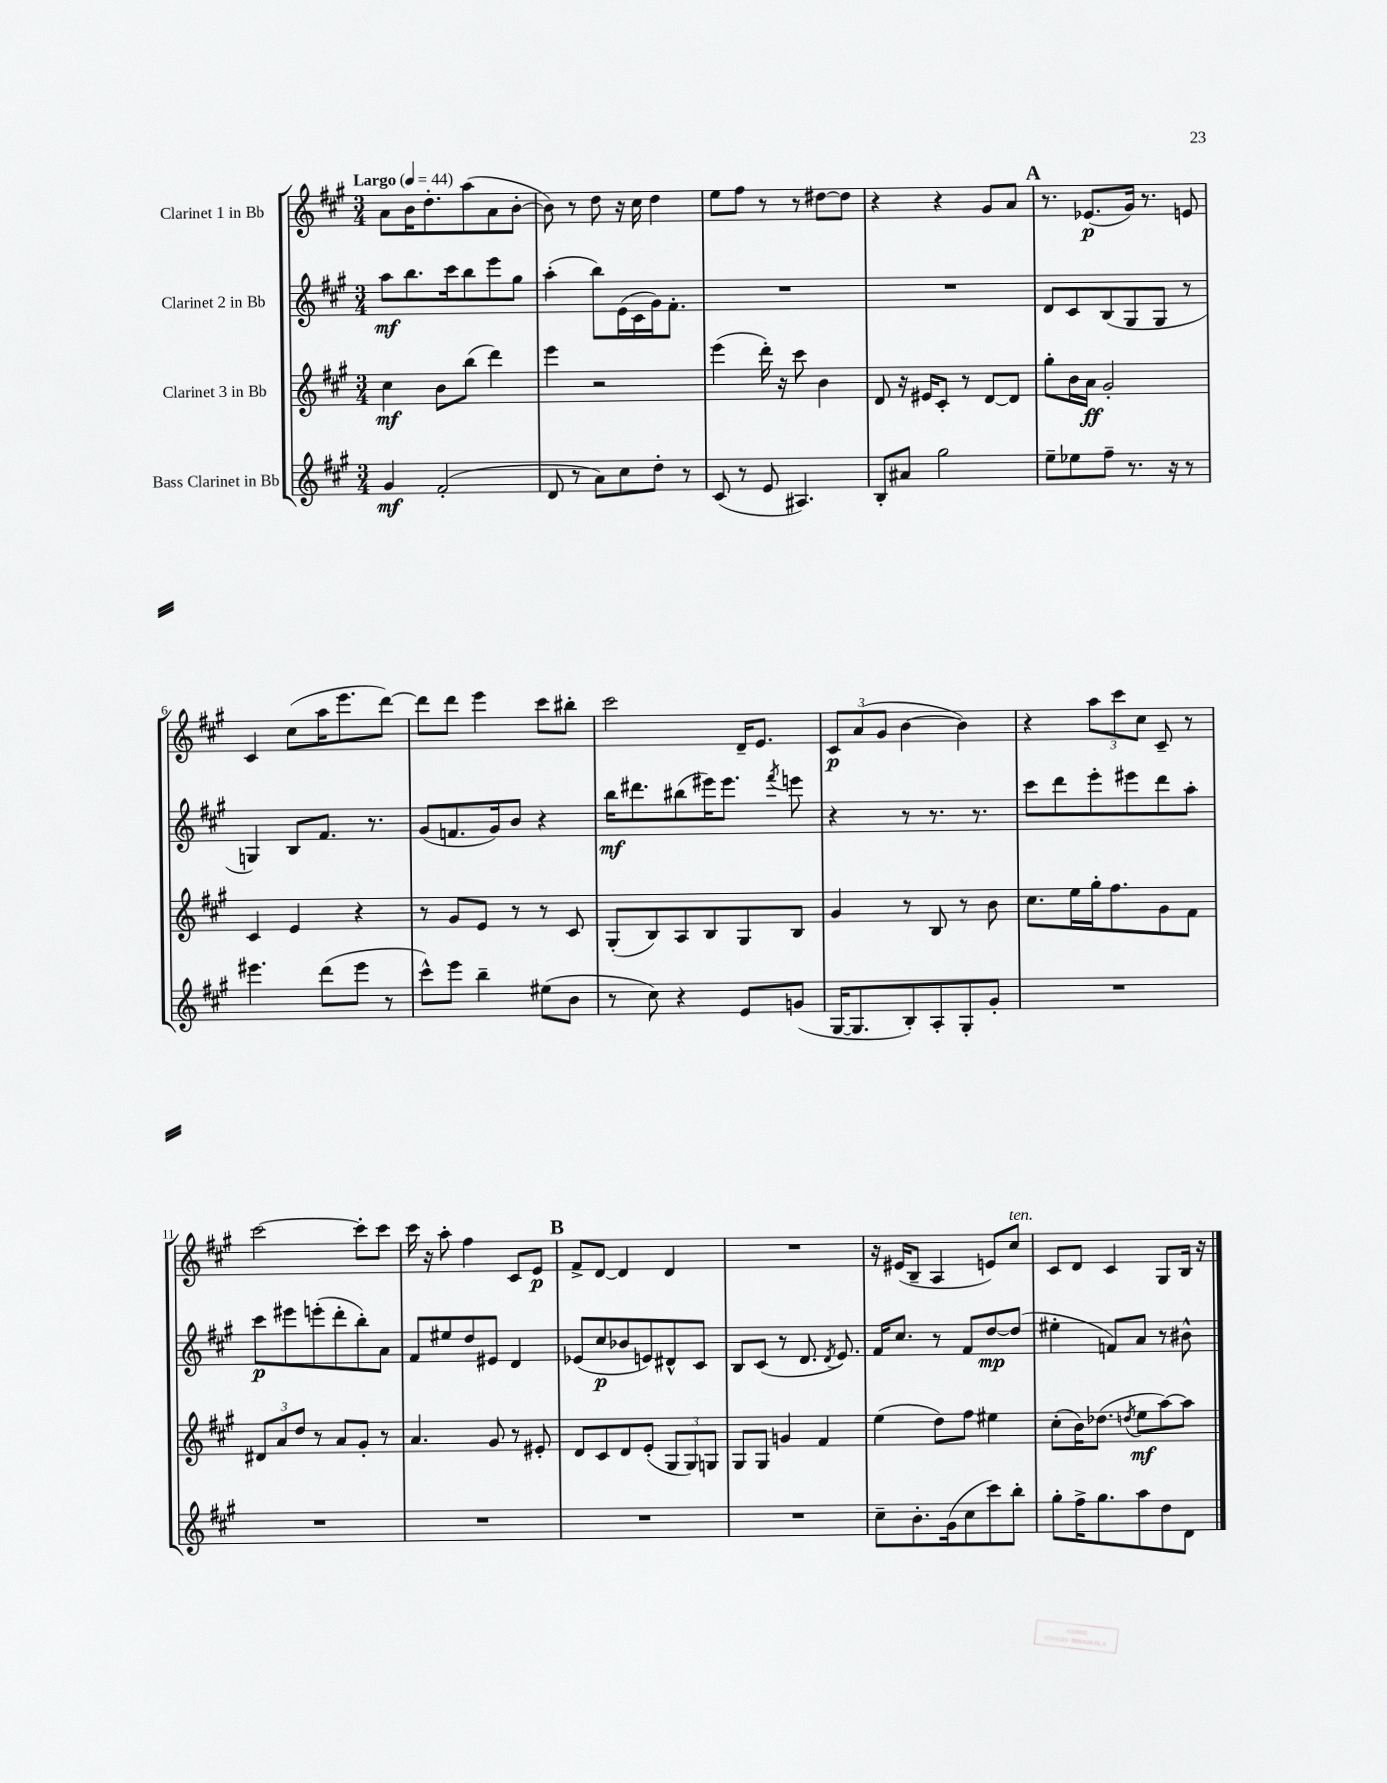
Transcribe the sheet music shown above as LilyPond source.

<<
\new StaffGroup <<
\new Staff = "s0" \with { instrumentName = "Clarinet 1 in Bb" } {
    \clef treble \key a \major \numericTimeSignature \time 3/4 \tempo "Largo" 4 = 44
    \autoBeamOff a'8[ b'16 d''8.-. a''8( a'8 b'8]~-. |
    b'8) r8 d''8 r16 cis''16 d''4 |
    e''8[ fis''8] r8 r8 dis''8[~ dis''8] |
    r4 r4 gis'8[ a'8] |
    \mark \markup { \bold "A" } r8. ees'8.[\p( gis'16]) r8. e'8 |
    cis'4 cis''8[( a''16 e'''8. d'''8]~) |
    d'''8[ d'''8] e'''4 cis'''8[ bis''8]-. |
    cis'''2 d'16[-- e'8.] |
    \tuplet 3/2 { cis'8[\p a'8( gis'8] } b'4~ b'4) |
    r4 \tuplet 3/2 { a''8[ cis'''8 cis''8] } cis'8-- r8 |
    cis'''2~ cis'''8[-. cis'''8] |
    cis'''16 r16 a''8-. fis''4 cis'8[ e'8]\p |
    \mark \markup { \bold "B" } fis'8[-> d'8]~ d'4 d'4 |
    R2. |
    r16 eis'16[( b8]-- a4 e'8[) cis''8]^\markup { \italic "ten." } |
    cis'8[ d'8] cis'4 gis8[ b16] r16 \bar "|." |
}
\new Staff = "s1" \with { instrumentName = "Clarinet 2 in Bb" } {
    \clef treble \key a \major \numericTimeSignature \time 3/4
    \autoBeamOff a''8[\mf b''8. cis'''16 b''8 e'''8 gis''8] |
    a''4-.( b''8[) e'16( cis'16 gis'16) fis'8.]-. |
    R2. |
    R2. |
    \mark \markup { \bold "A" } d'8[ cis'8 b8( gis8 gis8] r8 |
    g4) b8[ fis'8.] r8. |
    gis'8[( f'8. gis'16) b'8] r4 |
    b''16[\mf dis'''8. bis''8( eis'''16) eis'''8.] \acciaccatura { fis'''8 } e'''8 |
    r4 r8 r8. r8. |
    cis'''8[ d'''8 e'''8-. eis'''8 d'''8 a''8]-. |
    cis'''8[\p eis'''8 e'''8-.( d'''8-. b''8-.) a'8] |
    fis'8[ eis''8 d''8 eis'8] d'4 |
    \mark \markup { \bold "B" } ees'8[( cis''8\p bes'8 e'8) dis'8-^ cis'8] |
    b8[ cis'8]( r8 d'8. \acciaccatura { d'8 } e'8.) |
    fis'16[ cis''8.] r8 fis'8[ d''8~\mp d''8]( |
    eis''4-. f'8[) a'8] r8 bis'8-^ \bar "|." |
}
\new Staff = "s2" \with { instrumentName = "Clarinet 3 in Bb" } {
    \clef treble \key a \major \numericTimeSignature \time 3/4
    \autoBeamOff cis''4\mf b'8[ b''8]( d'''4) |
    e'''4 r2 |
    e'''4( d'''16-.) r16 cis'''8 b'4 |
    d'8 r16 eis'16[ cis'8]-. r8 d'8[~ d'8] |
    \mark \markup { \bold "A" } gis''8[-. b'16 a'16]\ff gis'2-. |
    cis'4 e'4 r4 |
    r8 gis'8[ e'8] r8 r8 cis'8 |
    gis8[-.( b8) a8 b8 gis8 b8] |
    gis'4 r8 b8 r8 b'8 |
    cis''8.[ e''16 gis''16-. fis''8. gis'8 fis'8] |
    \tuplet 3/2 { dis'8[ a'8 d''8] } r8 a'8[ gis'8]-. r8 |
    a'4. gis'8 r8 eis'8-. |
    \mark \markup { \bold "B" } d'8[ cis'8 d'8 e'8]-.( \tuplet 3/2 { gis8[ gis8) g8] } |
    gis8[ gis8] g'4 fis'4 |
    e''4( d''8[) fis''8] eis''4 |
    cis''8[-.( b'16) des''8.]( \acciaccatura { d''8 } e''8[\mf a''8~) a''8] \bar "|." |
}
\new Staff = "s3" \with { instrumentName = "Bass Clarinet in Bb" } {
    \clef treble \key a \major \numericTimeSignature \time 3/4
    \autoBeamOff gis'4\mf fis'2-.( |
    d'8 r8 a'8[) cis''8 d''8]-. r8 |
    cis'8( r8 e'8 ais4.) |
    b8[-. ais'8] gis''2 |
    \mark \markup { \bold "A" } e''8[-- ees''8 fis''8]-- r8. r16 r8 |
    eis'''4. d'''8[( eis'''8] r8 |
    cis'''8[-^) e'''8] b''4-- eis''8[( b'8] |
    r8 cis''8) r4 e'8[ g'8]( |
    gis16[~ gis8. b8-.) a8-. gis8-. gis'8]-. |
    R2. |
    R2. |
    R2. |
    \mark \markup { \bold "B" } R2. |
    R2. |
    cis''8[-- b'8.-. gis'16( cis''8 cis'''8) b''8]-. |
    gis''8[-. fis''16-> gis''8. a''8 d''8 d'8] \bar "|." |
}
>>
>>
